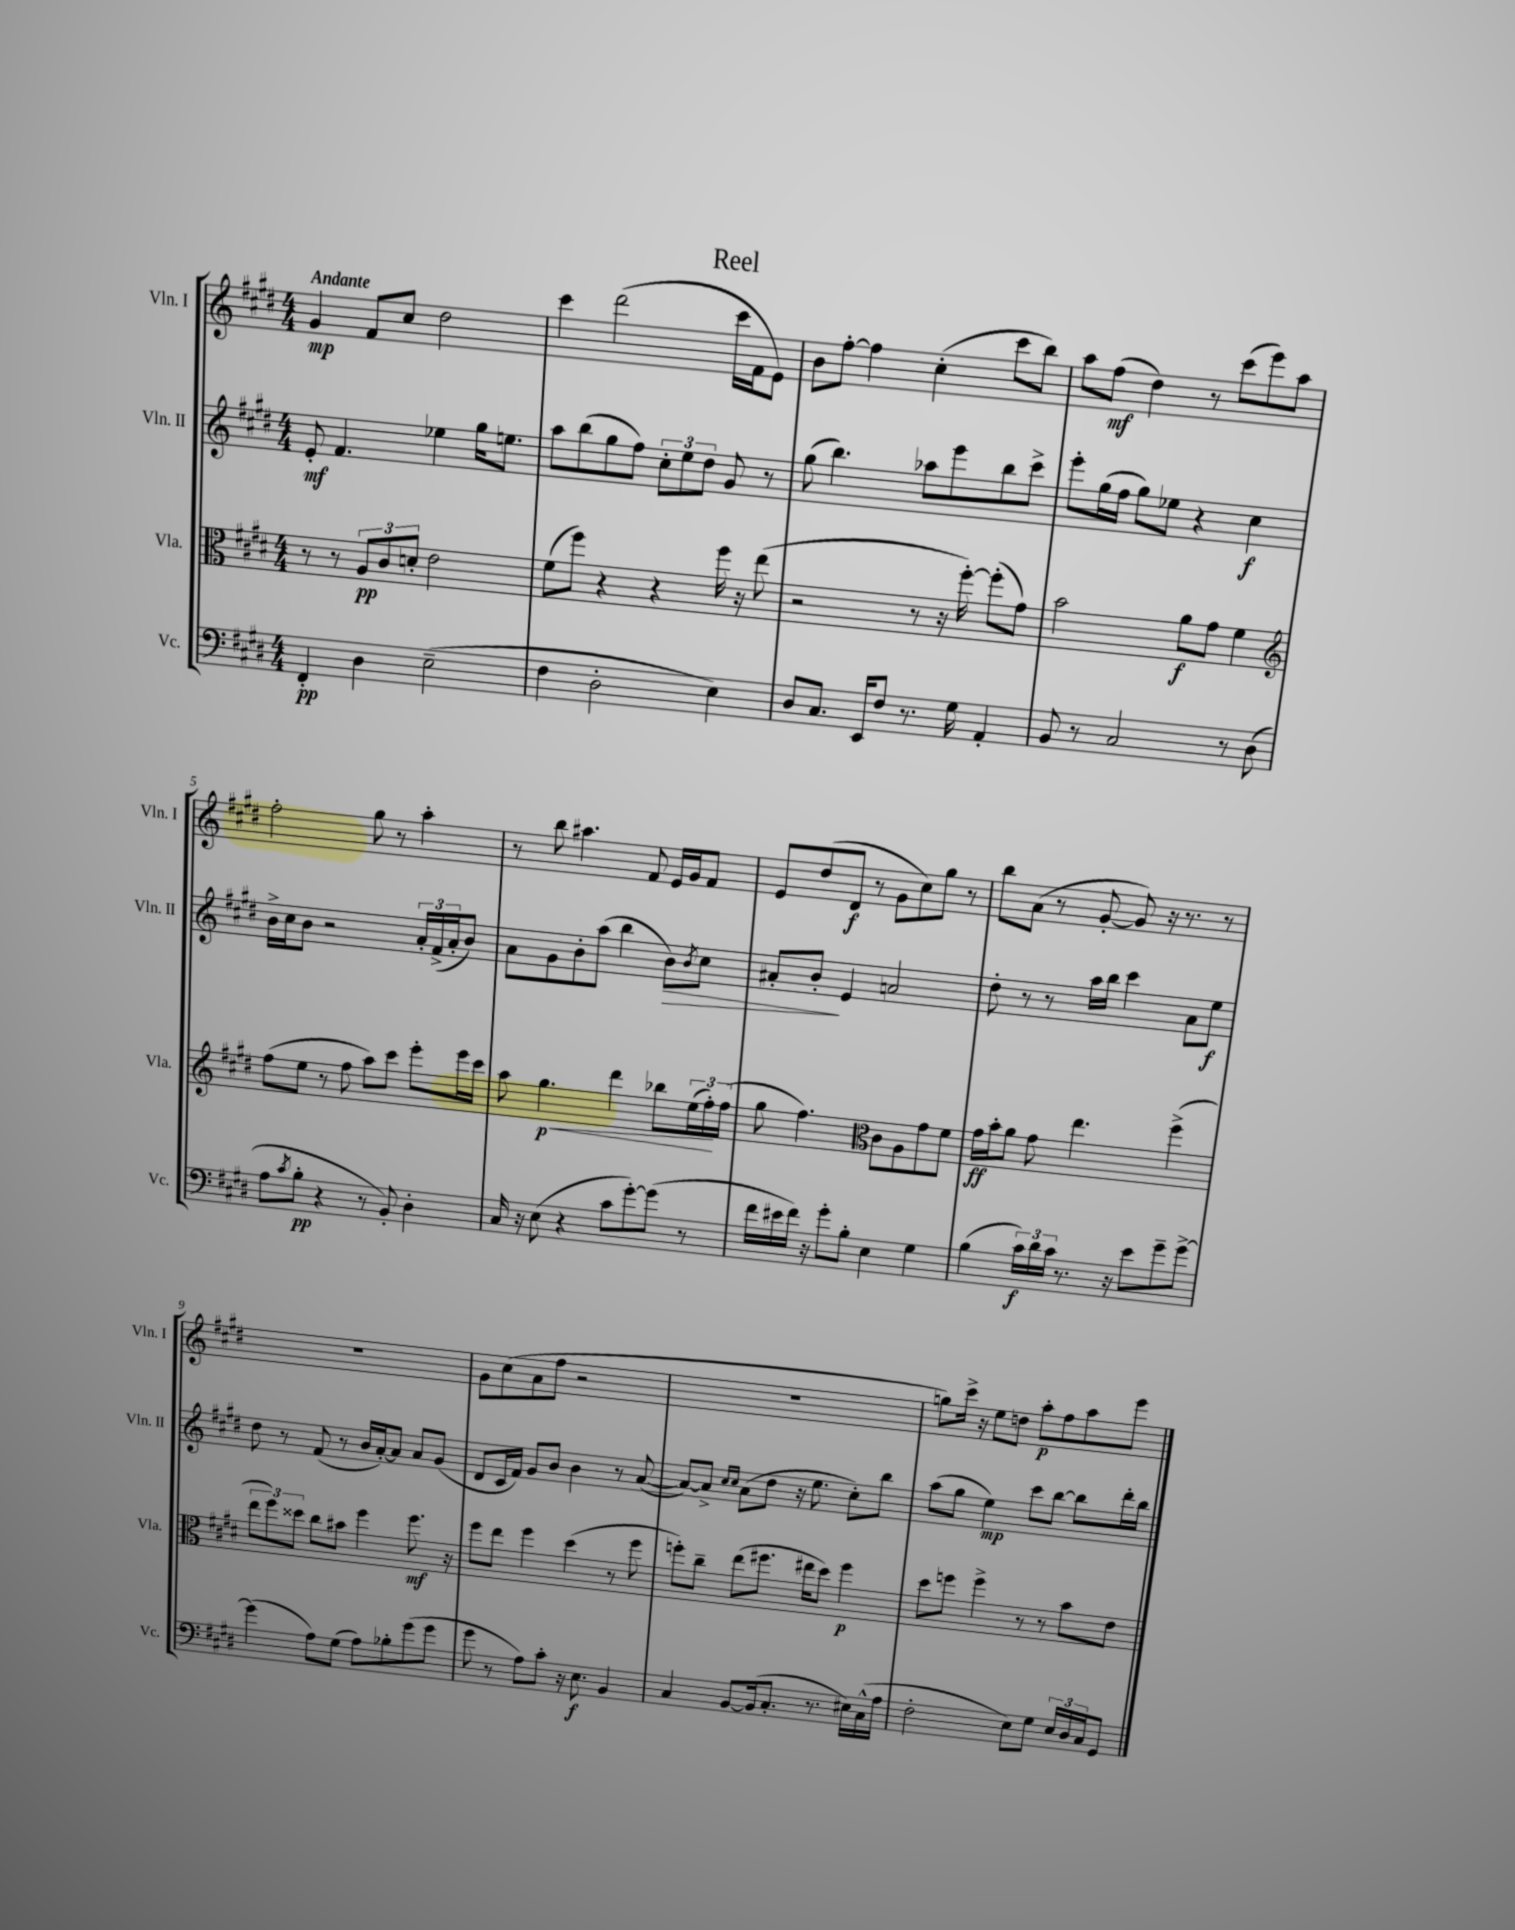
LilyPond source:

\header { title = "Reel" }
<<
\new StaffGroup <<
\new Staff = "s0" \with { instrumentName = "Vln. I" shortInstrumentName = "Vln. I" } {
    \clef treble \key e \major \numericTimeSignature \time 4/4 \tempo "Andante"
    gis'4\mp fis'8 cis''8 dis''2 |
    cis'''4 dis'''2( cis'''16 fis'16 e'8) |
    b'8 fis''8~-. fis''4 cis''4-.( cis'''8 b''8) |
    a''8 fis''8\mf( dis''4) r8 cis'''8( e'''8) a''8 |
    fis''2-. gis''8 r8 a''4-. |
    r8 b''8 ais''4. fis'8 e'16 gis'16 fis'8 |
    e'8 dis''8( dis'8\f r8 gis'8 cis''8) gis''8 r8 |
    b''8 a'8( r8 gis'8~-. gis'8) r16 r8. r8 |
    R1 |
    gis'8 cis''8( a'8 fis''8 r2 |
    R1 |
    g''8) cis'''16-> r16 e''8 d''8 a''8-.\p fis''8 a''8 e'''8 \bar "|." |
}
\new Staff = "s1" \with { instrumentName = "Vln. II" shortInstrumentName = "Vln. II" } {
    \clef treble \key e \major \numericTimeSignature \time 4/4
    e'8-.\mf fis'4. ees''4 gis''16 e''8. |
    a''8 b''8( gis''8 fis''8) \tuplet 3/2 { cis''8-. e''8 dis''8 } gis'8 r8 |
    gis''8( b''4.) aes''8 e'''8 b''8 cis'''8-> |
    e'''8-. gis''16( fis''16 gis''8) ees''8 r4 cis''4\f |
    b'16-> cis''16 b'8 r2 \tuplet 3/2 { a'16-. fis'16->( a'16-. } b'8) |
    a'8 gis'8 b'8-. a''8( b''4 b'8\>) \acciaccatura { b'8 } cis''8 |
    ais'8-. b'8-.\! e'4 a'2 |
    dis''8-. r8 r8 a''16 b''16 cis'''4 a'8 e''8\f |
    dis''8 r8 fis'8( r8 b'16 a'16~-.) a'8 a'8 gis'8( |
    dis'8 cis'16 fis'16) gis'8 b'8 b'4 r8 a'8~( |
    a'8~) a'8-> \grace { cis''16 cis''16 } a'8( dis''8 r16 e''8. cis''8-.) b''8 |
    a''8( gis''8 e''4\mp) cis'''8 b''8~ b''8 dis'''16-. b''16 \bar "|." |
}
\new Staff = "s2" \with { instrumentName = "Vla." shortInstrumentName = "Vla." } {
    \clef alto \key e \major \numericTimeSignature \time 4/4
    r8 r8 \tuplet 3/2 { a8\pp cis'8 d'8-. } e'2 |
    fis'8( fis''8) r4 r4 fis''16 r16 e''8( |
    r2 r8 r16 fis''16~-.) fis''8-.( gis'8) |
    b'2 a'8\f gis'8 fis'4 |
    \clef treble fis''8( e''8 r8 fis''8 a''8) cis'''8 e'''8-. e'''16 cis'''16 |
    a''8 gis''4.\p\< dis'''4 bes''8 \tuplet 3/2 { e''16( fis''16-.\!) fis''16( } |
    gis''8 fis''4.) \clef alto cis'8 a8 gis'8 fis'8 |
    gis'16\ff b'16-. a'8 gis'8 e''4. fis''4->( |
    \tuplet 3/2 { e''8 fis''8) disis''8 } cis''8 bis'8 fis''4 fis''8.\mf r16 |
    fis''8 e''8 fis''4 dis''4( r8 fis''8 |
    f''8-.) cis''8-- e''8( fis''8. eis''16 dis''8) fis''4\p |
    dis''8 f''8 f''4-> r8 r8 b'8 e'8 \bar "|." |
}
\new Staff = "s3" \with { instrumentName = "Vc." shortInstrumentName = "Vc." } {
    \clef bass \key e \major \numericTimeSignature \time 4/4
    fis,4-.\pp dis4 e2--( |
    fis4 dis2-. e4) |
    dis8 cis8. e,16 fis8 r8. gis16 a,4-. |
    b,8 r8 cis2 r8 dis8( |
    a8 \acciaccatura { cis'8 } b8-.\pp r4 r8 b,8-.) dis4-. |
    cis16 r16 e8( r4 cis'8 gis'8~-.) gis'8( r8 |
    fis'16 eis'16 fis'16) r16 gis'8-. b8-. e4 gis4 |
    b4( \tuplet 3/2 { cis'16\f) dis'16 cis'16 } r8. r16 e'8 gis'8-- gis'8~-> |
    gis'4( a8) gis8( a8) bes8-. gis'8( gis'8 |
    gis'8 r8 a8) cis'8-. r16 e8.\f b,4 |
    cis4 b,8~ b,16( cis8.-. r8. eis16) cis16-^( a16 |
    fis2-. e8) gis8 \tuplet 3/2 { e16 dis16 cis16 } gis,8 \bar "|." |
}
>>
>>
